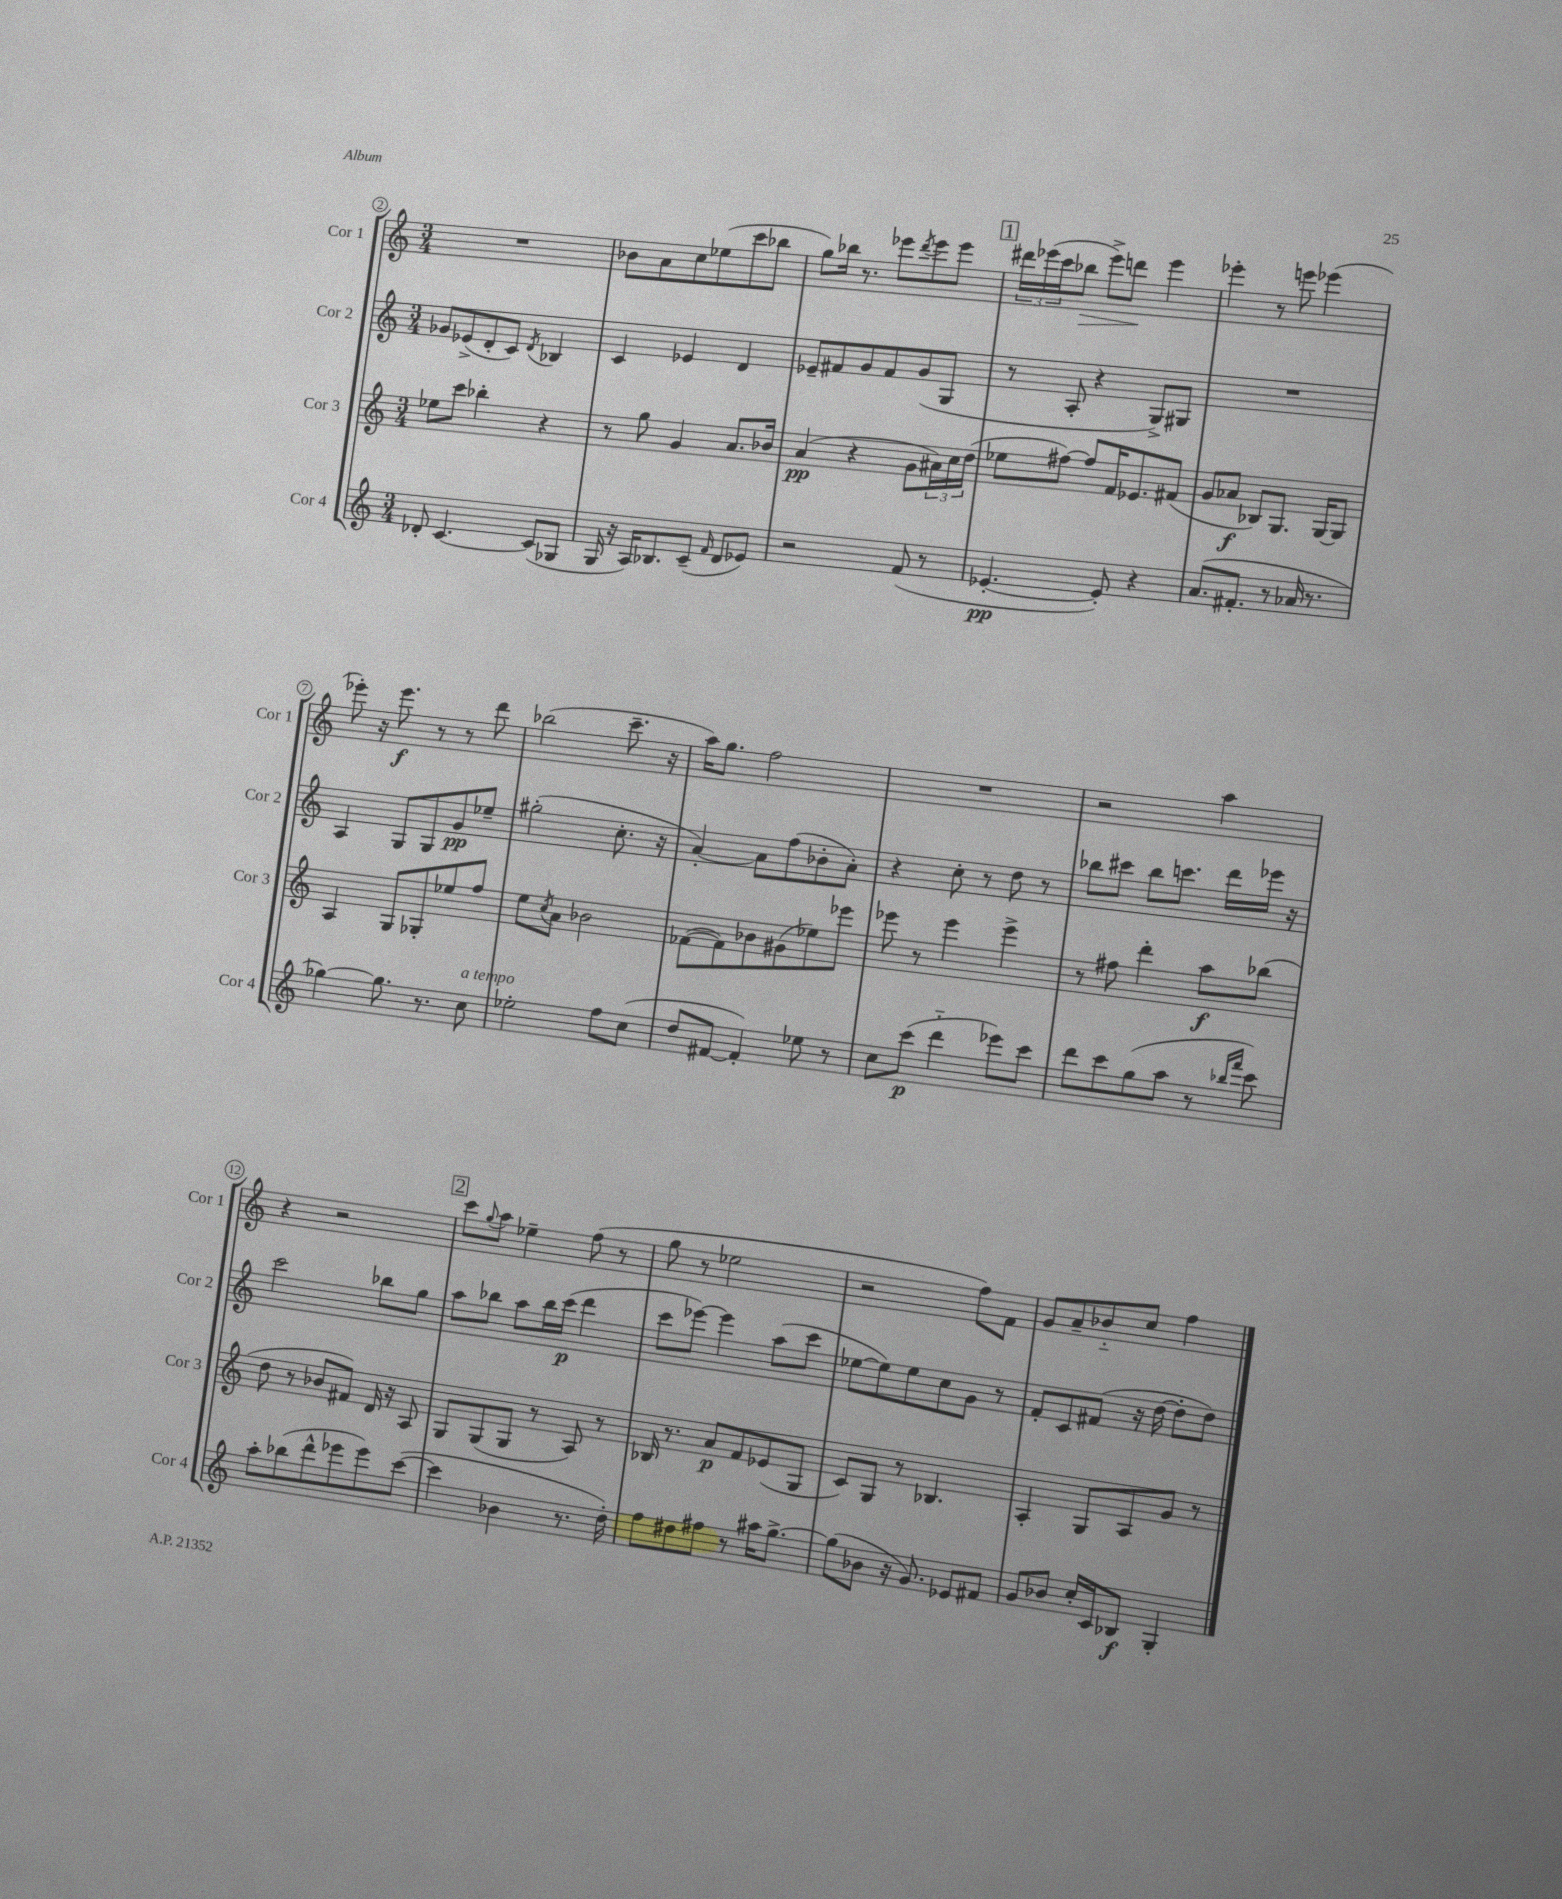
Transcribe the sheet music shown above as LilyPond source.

<<
\new StaffGroup <<
\new Staff = "s0" \with { instrumentName = "Cor 1" shortInstrumentName = "Cor 1" } {
    \clef treble \key c \major \numericTimeSignature \time 3/4
    R2. |
    bes'8 a'8 c''8 ees''8( c'''8 bes''8 |
    g''8) bes''16 r8. ees'''8 \acciaccatura { d'''8 } ees'''8 ees'''8 |
    \mark \markup { \box "1" } \tuplet 3/2 { dis'''16 ees'''16( c'''16 } bes''8\> ees'''8->) d'''8\! ees'''4 |
    ees'''4-. r8 e'''8 ees'''4( |
    ees'''8-.) r16 ees'''8.\f r8 r8 d'''8 |
    bes''2( c'''8.-- r16 |
    a''16) g''8. f''2 |
    R2. |
    r2 a''4 |
    r4 r2 |
    \mark \markup { \box "2" } c'''8 \appoggiatura { g''8 } a''8 ees''4-- f''8( r8 |
    g''8 r8 ees''2 |
    r2 f''8) f'8 |
    g'8 a'8-- bes'8-_ c''8 f''4 \bar "|." |
}
\new Staff = "s1" \with { instrumentName = "Cor 2" shortInstrumentName = "Cor 2" } {
    \clef treble \key c \major \numericTimeSignature \time 3/4
    ges'8 ees'8->( d'8-. c'8) \acciaccatura { d'8 } bes4 |
    c'4 ees'4 d'4 |
    ees'8-- fis'8 g'8 fis'8 g'8( g8 |
    \mark \markup { \box "1" } r8 a8-. r4 g8->) gis8 |
    R2. |
    a4 g8 g8 g'8\pp ees''8-- |
    gis''2-.( c''8.-. r16 |
    a'4~-.) a'8 f''8( bes'8-. a'8-.) |
    r4 c''8-. r8 d''8 r8 |
    bes''8 cis'''8 bes''8 c'''8. d'''16 ees'''16 r16 |
    c'''2 bes''8 g''8 |
    \mark \markup { \box "2" } a''8 bes''8 a''8 bes''16 c'''16\p( d'''4 |
    c'''8 ees'''8~) ees'''4 a''8( c'''8 |
    ees''8~ ees''8) ees''8 c''8 g'8 r8 |
    f'8-. c'8 fis'8( r16 d''16~ d''8-. d''8) \bar "|." |
}
\new Staff = "s2" \with { instrumentName = "Cor 3" shortInstrumentName = "Cor 3" } {
    \clef treble \key c \major \numericTimeSignature \time 3/4
    ees''8 c'''8 bes''4-. r4 |
    r8 g''8 g'4 a'8. bes'16 |
    a'4\pp( r4 g'8 \tuplet 3/2 { ais'16) c''16 d''16( } |
    \mark \markup { \box "1" } ees''8 fis''8~) fis''8 f'16 ees'8. fis'8( |
    g'8 aes'8\f bes8) g8. g16~ g8 |
    a4 g8 ges8-. ees''8 f''8 |
    e''8 \acciaccatura { c''8 } a'8 bes'2 |
    fes'8~( fes'8) bes'8 gis'8( ees''8) ees'''8 |
    ees'''8 r8 ees'''4 ees'''4-> |
    r8 fis''8 d'''4-. a''8\f bes''8( |
    d''8 r8 bes'8 fis'8) d'16 r16 a8 |
    \mark \markup { \box "2" } g8 g8( g8 r8 a8) r8 |
    bes16 r8. a'8\p f'8 ees'8( g8 |
    c'8) g8 r8 bes4. |
    a4-. g8 a8 g'8 r8 \bar "|." |
}
\new Staff = "s3" \with { instrumentName = "Cor 4" shortInstrumentName = "Cor 4" } {
    \clef treble \key c \major \numericTimeSignature \time 3/4
    des'8-. c'4.~ c'8( ges8 |
    g16 r16 a16) bes8. c'8--( \grace { f'16 } d'8 ees'8) |
    r2 f'8( r8 |
    \mark \markup { \box "1" } ees'4.~-.\pp ees'8-.) r4 |
    a'8.( fis'8.-. r8 aes'16 r8. |
    ges''4~) ges''8. r8. c''8^\markup { \italic "a tempo" } |
    ees''2-. f''8 c''8( |
    d''8 fis'8~ fis'4-.) ees''8 r8 |
    c''8 c'''8\p( d'''4-_ ees'''8) c'''8 |
    d'''8 c'''8 g''8( a''8 r8 \grace { bes''16 f'''16 } c'''8) |
    a''8-. bes''8( d'''8-^ ees'''8 ees'''8) c'''8~( |
    \mark \markup { \box "2" } c'''4 bes'4 r8. d''16-.) |
    f''8 dis''8 fis''8 r8 ais''16 g''8.~-> |
    g''8( bes'8 r16 g'8.) ees'8 fis'8 |
    g'8 bes'8 c''16-. c'16 bes8\f g4-. \bar "|." |
}
>>
>>
\layout { \context { \Score currentBarNumber = #2 \override BarNumber.stencil = #(make-stencil-circler 0.1 0.3 ly:text-interface::print) } }
